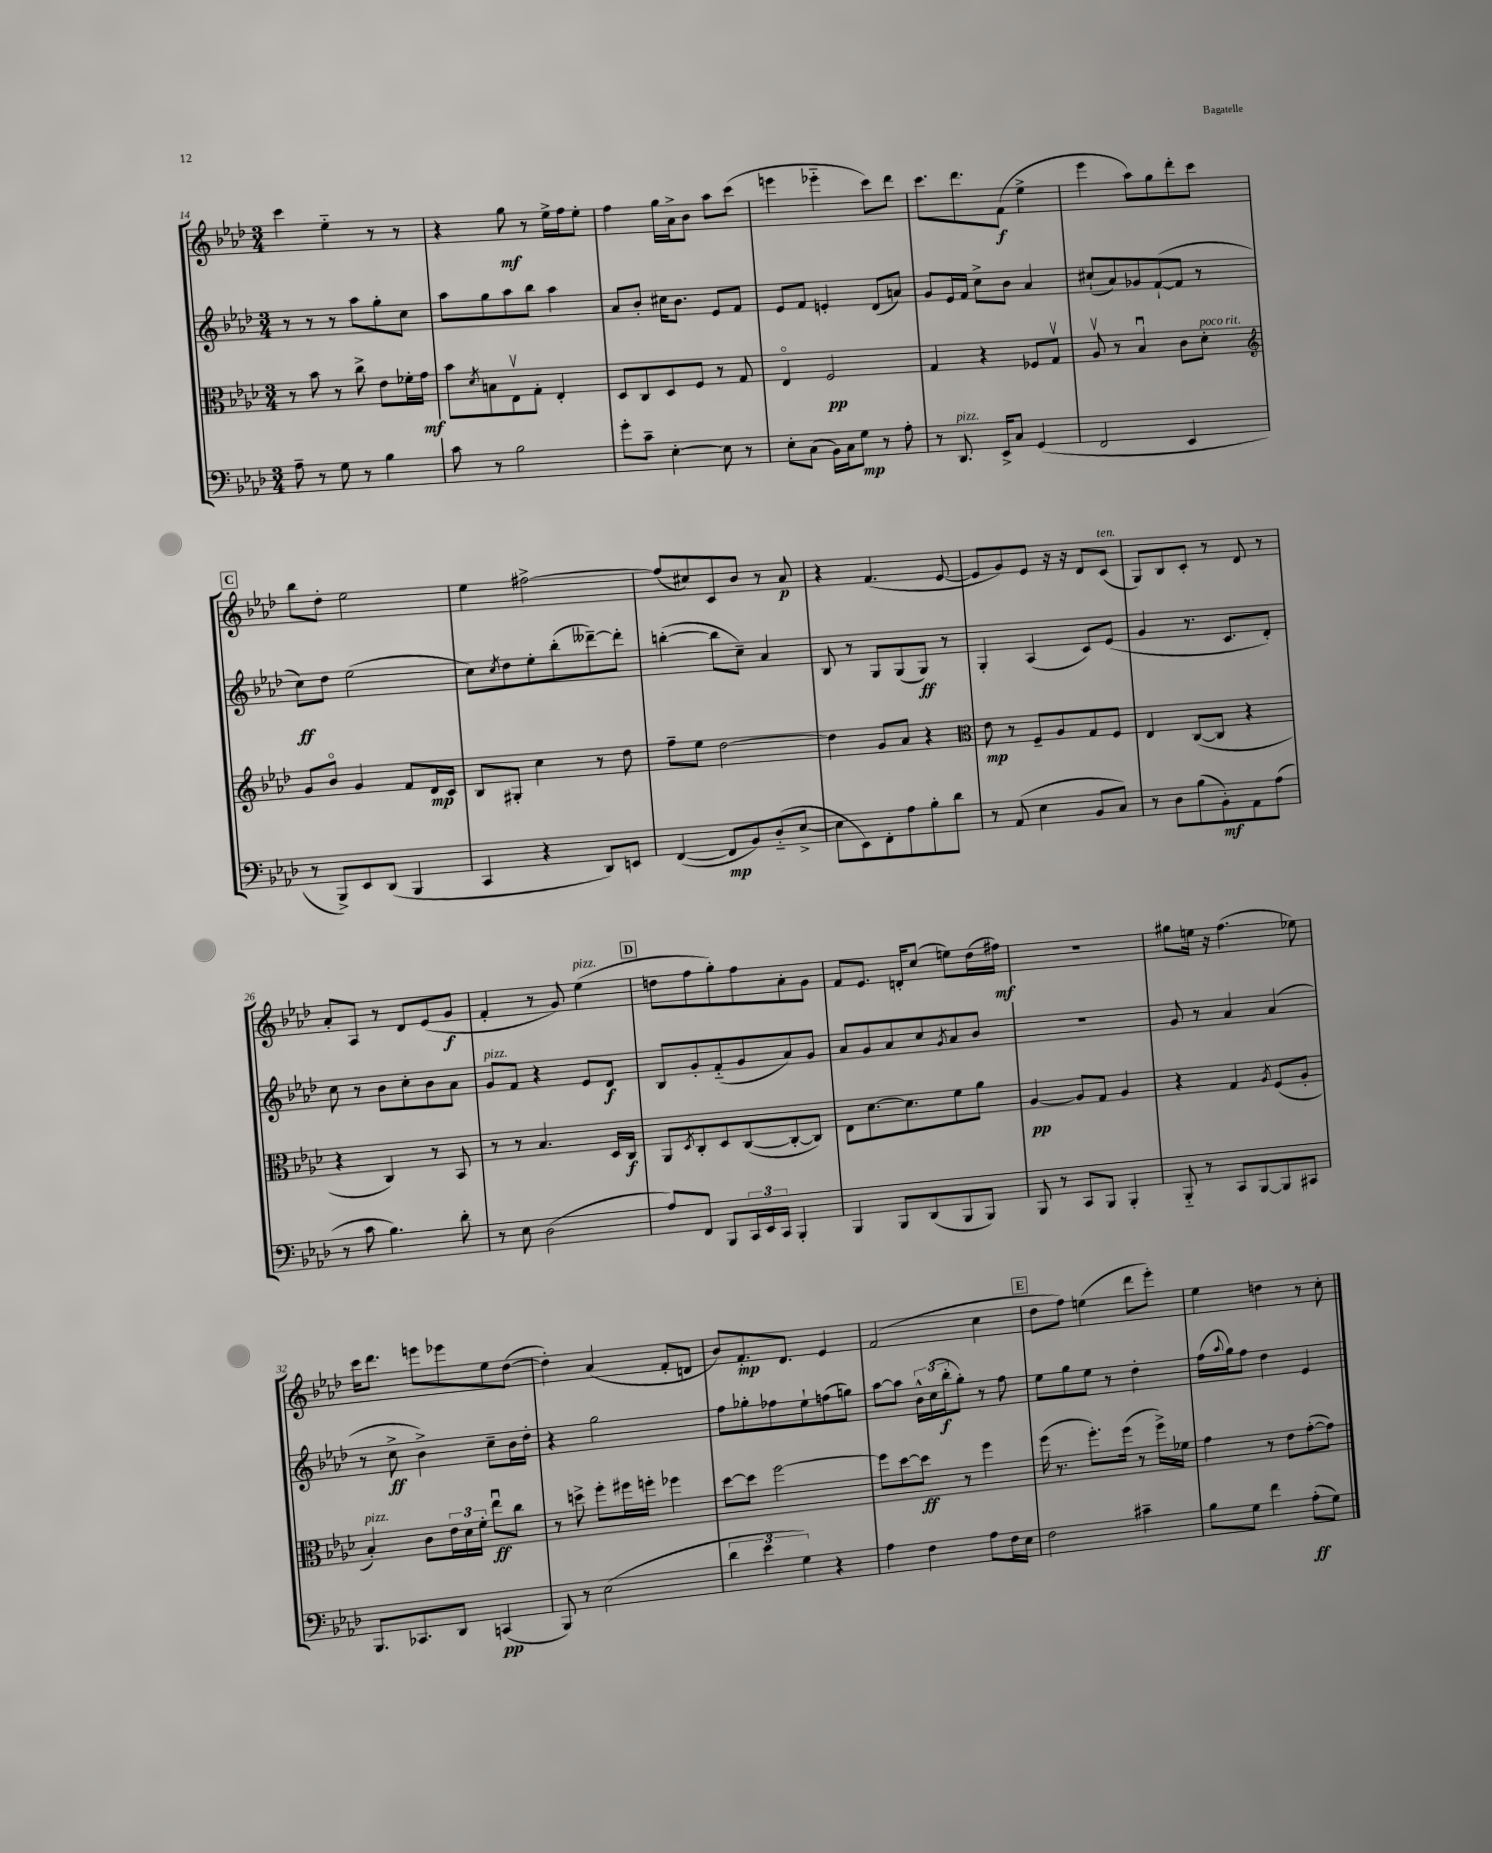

**kern	**kern	**kern	**kern
*staff4	*staff3	*staff2	*staff1
*clefF4	*clefC3	*clefG2	*clefG2
*k[b-e-a-d-]	*k[b-e-a-d-]	*k[b-e-a-d-]	*k[b-e-a-d-]
*M3/4	*M3/4	*M3/4	*M3/4
8A-~\	8r	8r	4ccc\
8r	8b-\	8r	.
8G\	8r	8r	4ee-'~\
8r	8cc^\	8aa-\L	.
4B-\	8e-\L	8gg'\	8r
.	16f-'\L	8cc\J	8r
.	16g\JJ	.	.
=	=	=	=
8c\	8b-\L	8aa-\L	4r
.	8qd-/	.	.
8r	8B\	8gg\	.
2B-\	8E-v\	8aa-\	8gg\
.	8G'\J	8bb-\J	8r
.	4E-'/	4aa-\	16ee-^\LL
.	.	.	16ff\J
.	.	.	8ee-'\J
=	=	=	=
8g'\L	8D-/L	8a-/L	4ff\
8c~\J	8C/	8b-'/J	.
[4E-'\	8D-/	16cc#\LK	16gg\LL
.	.	8.b-\J	16a-^\J
.	8F/J	.	8b-\J
8E-\]	8r	8e-/L	8aa-\L
8r	8G/	8f/J	(8ccc\J
=	=	=	=
8E-'\L	4E-o/	8e-/L	4eee\
(8C\J	.	8f/J	.
16BB-\LL)	2F/	4e'/	4eee-'~\
16C\J	.	.	.
8G\J	.	.	.
8r	.	(8d-/L	8ccc\L)
8A-'\	.	8a/J)	8ddd-\J
=	=	=	=
8r	4G/	8g/L	8.ccc\L
8.DD-/	.	16e-/L	.
.	.	16f/JJ	8.ddd-\
.	4r	8cc^\L	.
16EE-^/LK	.	.	.
8C/J	.	8b-\J	(8f\J
(4GG/	8F-/L	4a-/	4ee-^\
.	8Gv/J	.	.
=	=	=	=
2FF/	8A-v/	(8cc#`/L	4eee-\
.	8r	8a-/)	.
.	4B-u/	8g-/	8aa-\L)
.	.	([8f`/	8gg\
4EE-/	8c\L	8f/]J	8ddd-'\
.	8d-'\J	8r	8ccc\J
=	=	=	=
*	*clefG2	*	*
8r	8g/L	8cc\L)	8bb-\L
8BBB-^/L)	8b-o/J	8dd-\J	8dd-'\J
8EE-/	4g/	(2ee-\	2ee-\
(8DD-/J	.	.	.
4BBB-/	8f/L	.	.
.	16d-/L	.	.
.	16c/JJ	.	.
=	=	=	=
4CC/	8B-/L	8cc\L)	4ee-\
.	.	8qcc/	.
.	8G#'/J	8dd-\	.
4r	4cc\	8ee-'\	[2ff#^\
.	.	(8bb-'\	.
8DD-/L)	8r	[8ddd--~\)	.
8EE/J	8dd-\	8ddd--'\]J	.
=	=	=	=
([4FF/	8ff~\L	([4bb'\	(8ff#/]L
.	8ee-\J	.	8cc#/)
8FF/]L	[2dd-\	8bb\]L	8c/
8BB-/)	.	8cc~\J)	8b-/J
(8D-'~/	.	4a-/	8r
[8E-^/J	.	.	8a-/
=	=	=	=
8E-\]L	4dd-\]	8B-/	4r
8EE-\)	.	8r	.
8FF'\	8g/L	8G/L	(4.f/
8A-\	8a-/J	(8G/	.
8B-'\	4r	8G/J)	.
8d-\J	.	8r	[8e-/
=	=	=	=
*	*clefC3	*	*
8r	8e-\	4G'/	8e-/]L
(8AA-/	8r	.	8g/)
4E-\	8F~/L	(4A-/	8e-/J
.	8A-/	.	16r
.	.	.	16r
8BB-/L	8G/	8c/L)	8d-/L
8C/J)	8F/J	(8e-/J	(8c/J
=	=	=	=
8r	4E-/	4g/	8G/L)
8D-\L	.	.	8B-/
(8B-\	([8C/L	8.r	8c'/J
8BB-'\)	8C/]J	.	8r
.	.	8.c/L	.
8AA-\	4r	.	8d-/
(8A-\J	.	8d-'/J)	8r
=	=	=	=
8r	4r	8cc\	8a-'/L
8c\	.	8r	8A-/J
4.B-\)	4C/)	8b-\L	8r
.	.	8cc'\	8d-/L
.	8r	8b-\	(8e-/
8d-'\	8BB-/	8a-\J	8g/J
=	=	=	=
8r	8r	8g/L	4f'/
8E-\	8r	8f/J	.
(2D-\	4.B-/	4r	8r
.	.	.	8g/)
.	.	8e-/L	(4ee-\
.	16D-/LL	8d-/J	.
.	16C/JJ	.	.
=	=	=	=
8A-/L)	8AA-/L	8B-/L	8dd\L
.	8qD-/	.	.
8FF/J	8C'/	8g'/	8ff\
8BBB-/L	8D-/	(8f'~/	8gg'\)
24CC/L	([8C/	8g/	8ff\
24EE-/	.	.	.
24CC/JJ	.	.	.
4BBB-'/	8C'/_	8a-/)	8a-'\
.	8C/]J)	8g/J	8g\J
=	=	=	=
4BBB-/	8E-\L	8a-/L	8f/L
.	[8.d-\	8g/	8.e-/J
8BBB-/L	.	8a-/	.
.	8.d-\]	.	16d'/LK
(8DD-/	.	8cc/	(8cc/J
.	.	8qg/	.
8BBB-/	8f\	8a-/	8ee\L)
8BBB-/J)	8a-\J	8b-/J	(16dd-\L
.	.	.	16ff#\JJ)
=	=	=	=
8BBB-/	[4A-/	2.r	2.r
8r	.	.	.
8CC/L	8A-/]L	.	.
8BBB-/J	8G/J	.	.
4BBB-'/	4A-/	.	.
=	=	=	=
8BBB-'~/	4r	8g/	8gg#\L
8r	.	8r	16ee\Jk
.	.	.	16r
8CC/L	4G/	4a-/	(4.ff\
[8BBB-/	.	.	.
.	8qA-/	.	.
8BBB-/]	(8F/L	(4a-/	.
8CC#/J	8A-'/J	.	8ee-\)
=	=	=	=
8.BBB-/L	4B-'/)	8r	16ccc\LK
.	.	.	8.ddd-\J
.	.	8cc^\	.
8.CC-/	.	.	.
.	8c\L	4b-^\)	8eee\L
8DD-/J	24e-\L	.	8eee-\
.	24d-\	.	.
.	24f'\JJ	.	.
(4CC/	8ee-u\L	8cc~\L	8ee-\
.	8cc\J	16b-\L	([8dd-\J
.	.	16dd-'\JJ	.
=	=	=	=
8BBB-/)	8r	4r	4dd-'\])
8r	8dd^\	.	.
(2E-\	8ff'\L	2gg\	(4a-/
.	16ff#\L	.	.
.	16ff'\JJ	.	.
.	4ff-\	.	8f'/L
.	.	.	8d/J
=	=	=	=
6d-\	[8dd-\L	8ff\L	8b-/L)
.	8dd-\]J	8gg-'\	8.f'/
6e-\	.	.	.
.	[2ff\	8ff-\	.
.	.	.	8.d-/J
6G\)	.	.	.
.	.	8ee-`\	.
4r	.	(8ff\	4e-/
.	.	8gg\J)	.
=	=	=	=
4A-\	8ff\]L	[8aa-\L	(2f/
.	[8dd-\	8aa-\]J	.
4F\	8dd-\]J	24b-^^\LL	.
.	.	(24cc\	.
.	.	24bb-'\J	.
.	8r	8gg'\J)	.
8A-\L	4ff\	8r	4cc\
16F\L	.	8ff\	.
16E-\JJ	.	.	.
=	=	=	=
2F\	(16ff\	8ee-\L	8dd-\L
.	8.r	.	.
.	.	8gg\	8ff\J)
.	8.ff'\L)	8ee-\J	(4ee\
.	.	8r	.
.	(16ff\Jk	.	.
4c#~\	8r	4dd-'\	8ddd-\L
.	16ff^\LL)	.	8eee-'\J)
.	16f-\JJ	.	.
=	=	=	=
8B-\L	4g\	(16ff\LL	4ee-\
.	.	8qqaa-/	.
.	.	16gg\J)	.
8G\J	.	8ff\J	.
4f\	8r	4dd-\	4dd\
.	8e-\L	.	.
(8A-'\L	([8g'\	4e-/	8r
8G\J)	8g\]J)	.	8cc'\
==	==	==	==
*-	*-	*-	*-
